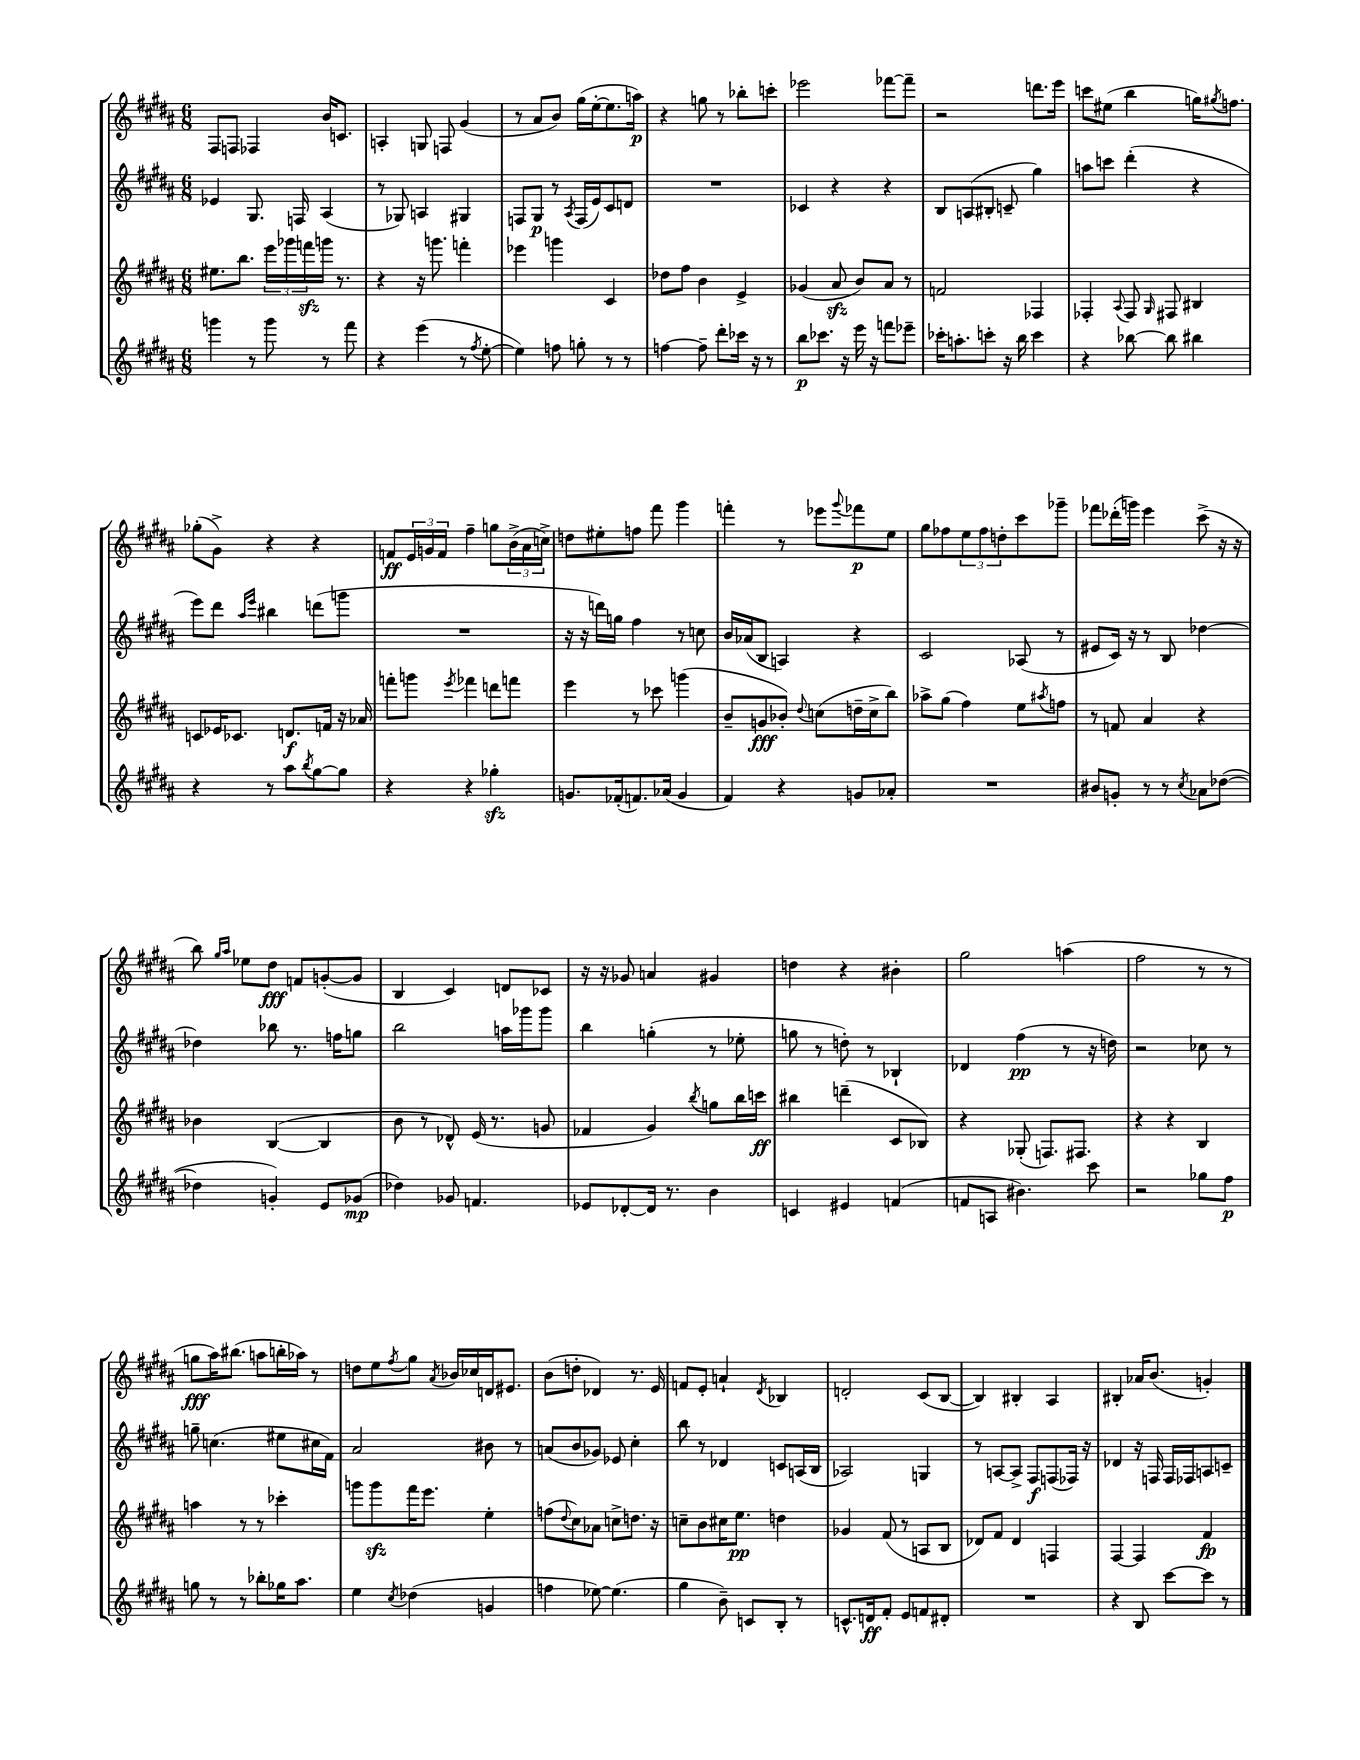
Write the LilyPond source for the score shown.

<<
\new StaffGroup <<
\new Staff = "s0" {
    \clef treble \key b \major \numericTimeSignature \time 6/8
    fis8 f8 fes4 b'16 c'8. |
    a4-. g8 f8 gis'4( |
    r8 ais'8 b'8) gis''16( e''16~-. e''8. a''16\p) |
    r4 g''8 r8 bes''8-. c'''8-. |
    ees'''2 fes'''8~ fes'''8-- |
    r2 d'''8. e'''16 |
    c'''8 eis''8( b''4 g''16) \acciaccatura { gis''8 } f''8. |
    ges''8-.( gis'8->) r4 r4 |
    f'8\ff \tuplet 3/2 { e'16 g'16 f'16 } fis''4-- g''8 \tuplet 3/2 { b'16->( ais'16 c''16->) } |
    d''8 eis''8-. f''8 fis'''8 gis'''4 |
    f'''4-. r8 ees'''8 \appoggiatura { gis'''8 } fes'''8\p e''8 |
    gis''8 fes''8 \tuplet 3/2 { e''8 fes''8 d''8-. } cis'''8 ges'''8-- |
    fes'''8 des'''16-.( g'''16) e'''4 cis'''8->( r16 r16 |
    b''8) \grace { gis''16 ais''16 } ees''8 dis''8\fff f'8 g'8~-.( g'8 |
    b4 cis'4) d'8 ces'8 |
    r16 r16 ges'8 a'4 gis'4 |
    d''4 r4 bis'4-. |
    gis''2 a''4( |
    fis''2 r8 r8 |
    g''8\fff ais''16) bis''8.( a''8 b''16-. aes''16) r8 |
    d''8 e''8 \acciaccatura { fis''8 } gis''8 \acciaccatura { ais'8 } bes'16 ces''16 d'16 eis'8. |
    b'8( d''8-. des'4) r8. e'16 |
    f'8 e'8-. a'4-! \acciaccatura { dis'8 } bes4 |
    d'2-. cis'8( b8~ |
    b4) bis4-. ais4 |
    bis4-. aes'16 b'8.( g'4-.) \bar "|." |
}
\new Staff = "s1" {
    \clef treble \key b \major \numericTimeSignature \time 6/8
    ees'4 gis8. f16 ais4( |
    r8 ges8) a4 gis4 |
    f8 gis8\p r8 \acciaccatura { ais8 } f16( e'16) cis'8 d'8 |
    R2. |
    ces'4 r4 r4 |
    b8 a8( bis8-. c'8-- gis''4) |
    a''8 c'''8 dis'''4-.( r4 |
    e'''8) dis'''8 \grace { ais''16 e'''16 } bis''4 d'''8( g'''8 |
    R2. |
    r16 r16 d'''16) g''16 fis''4 r8 c''8 |
    b'16 aes'16( b8 a4) r4 |
    cis'2 aes8( r8 |
    eis'8 cis'16) r16 r8 b8 des''4~ |
    des''4 bes''8 r8. f''16 g''8 |
    b''2 a''16 ges'''16 ges'''8 |
    b''4 g''4-.( r8 ees''8-. |
    g''8 r8 d''8-.) r8 bes4-! |
    des'4 fis''4\pp( r8 r16 d''16) |
    r2 ces''8 r8 |
    g''8-- c''4.( eis''8 cis''16 fis'16) |
    ais'2 bis'8 r8 |
    a'8( b'8 ges'8) ees'8 cis''4-. |
    b''8 r8 des'4 c'8 a16( b16 |
    aes2) g4 |
    r8 a8~ a8-> fis8\f f8( fes16) r16 |
    des'4 r16 f16 f16 fes16 a8 c'8-- \bar "|." |
}
\new Staff = "s2" {
    \clef treble \key b \major \numericTimeSignature \time 6/8
    eis''8. b''8. \tuplet 3/2 { e'''16 ges'''16 f'''16\sfz } g'''16 r8. |
    r4 r16 g'''8. f'''4-. |
    ees'''4 g'''4 cis'4 |
    des''8 fis''8 b'4 e'4-> |
    ges'4( ais'8\sfz b'8) ais'8 r8 |
    f'2 fes4 |
    fes4-. \appoggiatura { ais8 } fes8 \grace { gis16 } fis8 bis4 |
    c'8 ees'16 ces'8. d'8.\f f'16 r16 aes'16 |
    f'''8-. g'''8 \acciaccatura { e'''8 } fes'''4 d'''8 f'''8 |
    e'''4 r8 ces'''8 g'''4( |
    b'8-- g'8\fff bes'8-.) \appoggiatura { dis''8 } c''8( d''16-- c''16-> b''8) |
    aes''8-> gis''8( fis''4) e''8 \acciaccatura { ais''8 } f''8 |
    r8 f'8 ais'4 r4 |
    bes'4 b4~( b4 |
    b'8 r8 des'8-^) e'16( r8. g'8 |
    fes'4 gis'4) \acciaccatura { b''8 } g''8 b''16 c'''16\ff |
    bis''4 d'''4--( cis'8 bes8) |
    r4 ges8-.( f8.) fis8. |
    r4 r4 b4 |
    a''4 r8 r8 ces'''4-. |
    g'''8 g'''8\sfz fis'''16 e'''8. e''4-. |
    f''8( \appoggiatura { dis''8 } cis''8) aes'8 c''8-> d''8. r16 |
    c''8-- b'8 cis''16 e''8.\pp d''4 |
    ges'4 fis'8( r8 a8 b8 |
    des'8) fis'8 des'4 f4 |
    fis4~ fis4 fis'4\fp \bar "|." |
}
\new Staff = "s3" {
    \clef treble \key b \major \numericTimeSignature \time 6/8
    g'''4 r8 g'''8 r8 fis'''8 |
    r4 e'''4( r8 \acciaccatura { fis''8 } e''8~-. |
    e''4) f''8 g''8-. r8 r8 |
    f''4~ f''8-- dis'''8-. ces'''16 r16 r8 |
    b''8\p ces'''8. r16 e'''16 r16 f'''8 ees'''8-- |
    ces'''16-. a''8.-. c'''8-. r16 b''16 c'''4 |
    r4 bes''8~ bes''8 bis''4 |
    r4 r8 ais''8 \acciaccatura { b''8 } gis''8~ gis''8 |
    r4 r4 ges''4-.\sfz |
    g'8. fes'16-.( f'8.) aes'16( g'4 |
    fis'4) r4 g'8 aes'8-. |
    R2. |
    bis'8 g'8-. r8 r8 \acciaccatura { cis''8 } aes'8 des''8~( |
    des''4 g'4-.) e'8 ges'8\mp( |
    des''4) ges'8 f'4. |
    ees'8 des'8~-. des'16 r8. b'4 |
    c'4 eis'4 f'4( |
    f'8 a8 bis'4.) cis'''8 |
    r2 ges''8 fis''8\p |
    g''8 r8 r8 bes''8-. ges''16 ais''8. |
    e''4 \acciaccatura { cis''8 } des''4( g'4 |
    f''4 ees''8~) ees''4.( |
    gis''4 b'8--) c'8 b8-. r8 |
    c'8.-^ d'16\ff fis'8-. e'8 f'8 dis'8-. |
    R2. |
    r4 b8 cis'''8~ cis'''8 r8 \bar "|." |
}
>>
>>
\layout { \context { \Score \remove "Bar_number_engraver" } }
